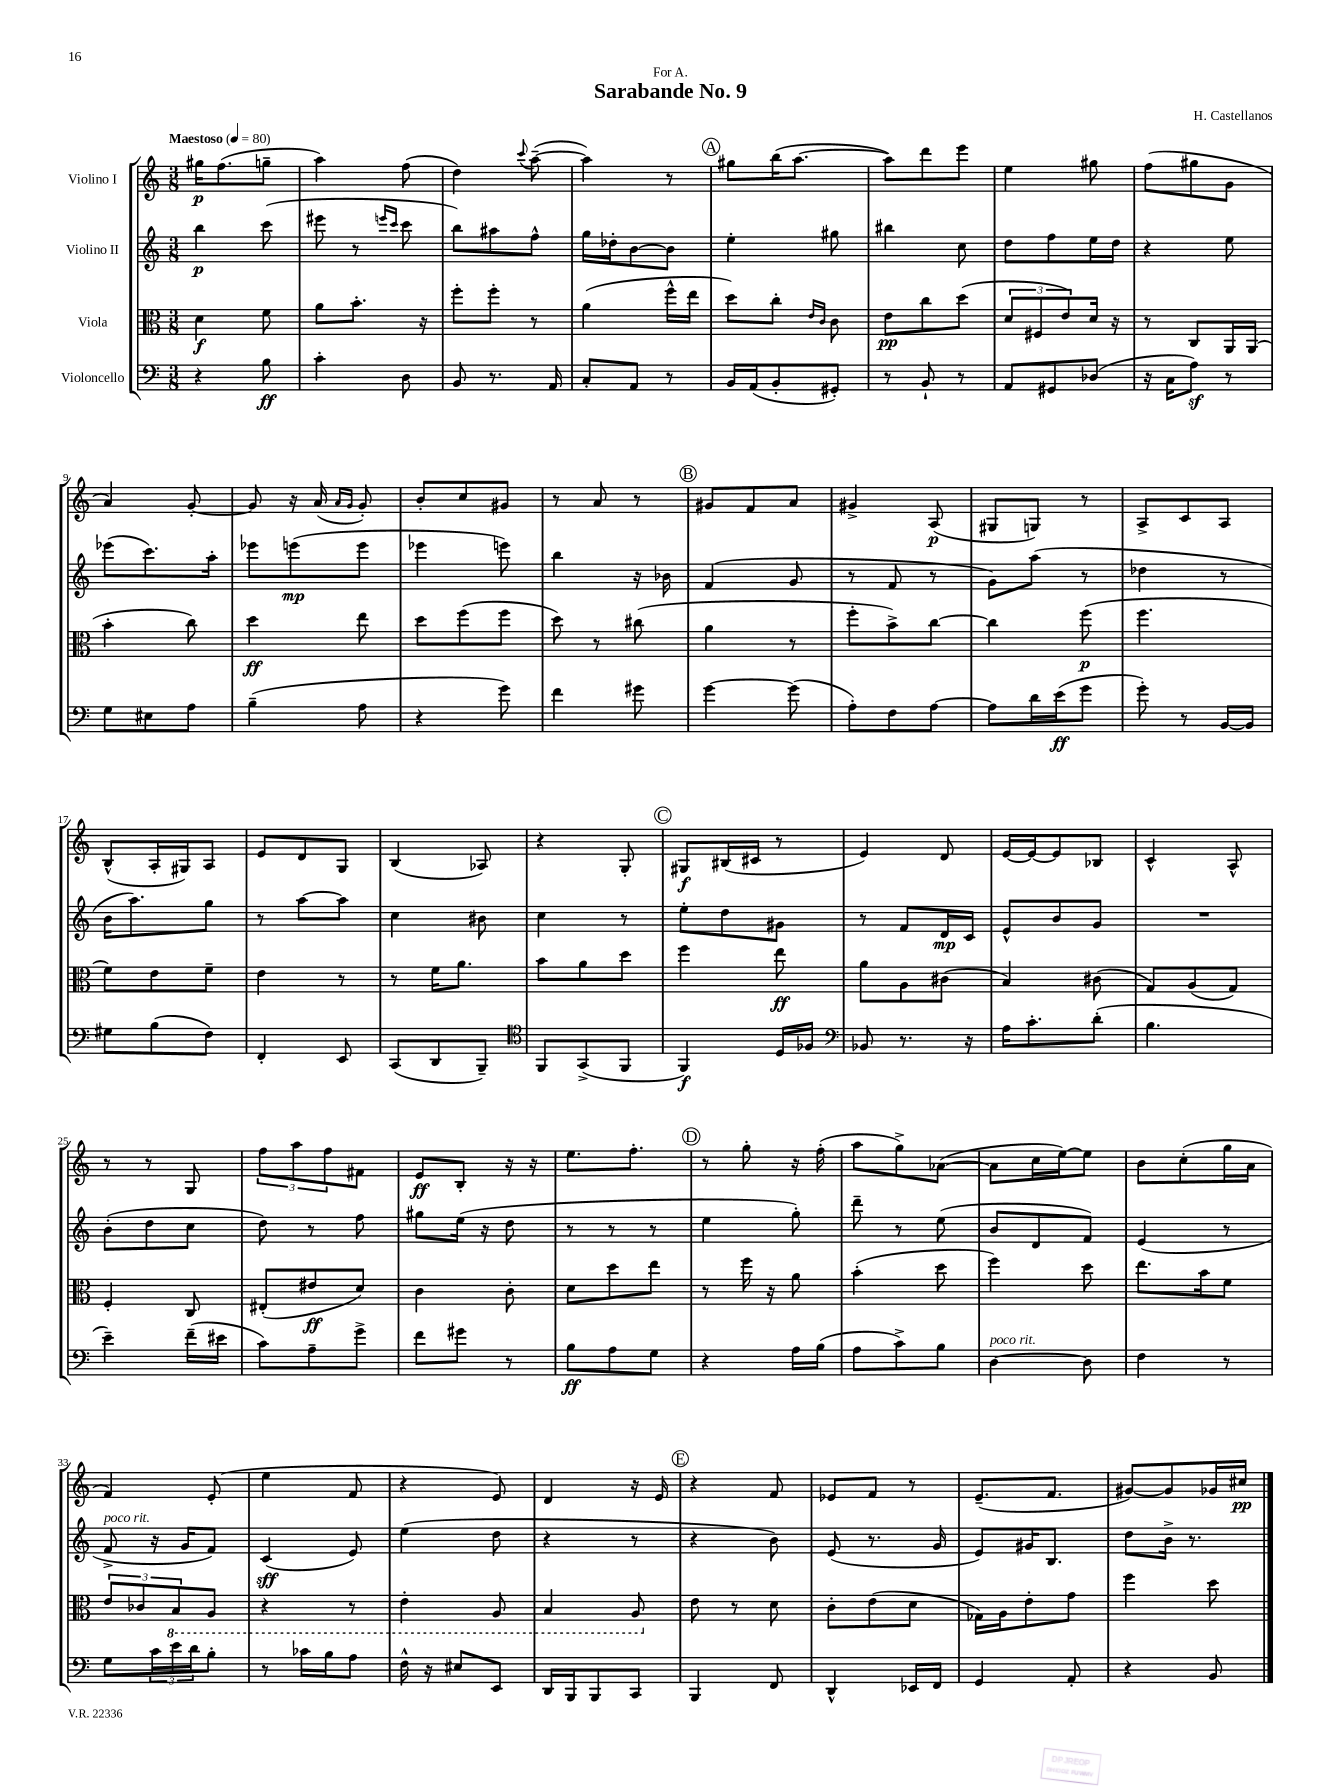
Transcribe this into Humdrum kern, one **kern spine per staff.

**kern	**kern	**kern	**kern
*staff4	*staff3	*staff2	*staff1
*clefF4	*clefC3	*clefG2	*clefG2
*k[]	*k[]	*k[]	*k[]
*M3/8	*M3/8	*M3/8	*M3/8
*MM80	*MM80	*MM80	*MM80
4r	4d	4bb	16gg#
.	.	.	(8.ff
8B	8f	(8ccc	8gg~
=	=	=	=
4c'	8a	8eee#	4aa)
.	8.b'	8r	.
.	.	16qqeee	.
.	.	16qqccc	.
8D	.	8ccc	(8ff
.	16r	.	.
=	=	=	=
8BB	8ff'	8bb)	4dd)
8.r	8ff'	8aa#	.
.	.	.	8qqccc
.	8r	8ff^^	([8aa~
16AA	.	.	.
=	=	=	=
8C'	(4a	16gg	4aa])
.	.	16dd-'	.
8AA	.	[8b	.
8r	16ff^^	8b]	8r
.	16ee	.	.
=	=	=	=
16BB	8dd)	4ee'	8gg#
(16AA	.	.	.
8BB'	8cc'	.	(16bb
.	.	.	[8.aa
.	16qqe	.	.
.	16qqc	.	.
8GG#')	8c	8gg#	.
=	=	=	=
8r	8e	4bb#	8aa])
8BB`	8cc	.	8ddd
8r	(8dd	8cc	8eee
=	=	=	=
8AA	12d	8dd	4ee
.	12F#	.	.
8GG#	.	8ff	.
.	12e)	.	.
(8D-	16d	16ee	8gg#
.	16r	16dd	.
=	=	=	=
16r	8r	4r	(8ff
16C	.	.	.
8A)	8C	.	8gg#
8r	16AA	8ee	8g
.	(16AA	.	.
=	=	=	=
8G	4b'	(8eee-	4a)
8E#	.	8.ccc)	.
8A	8cc)	.	[8g'
.	.	16aa'	.
=	=	=	=
(4B~	4dd	8eee-	8g]
.	.	(8eee	16r
.	.	.	(16a
.	.	.	16qqa
.	.	.	16qqg
8A	8ee	8eee	8g')
=	=	=	=
4r	8dd	4eee-	8b'
.	(8ff	.	8cc
8g)	8ff	8eee)	8g#
=	=	=	=
4f	8dd)	4bb	8r
.	8r	.	8a
8g#	(8cc#	16r	8r
.	.	16b-	.
=	=	=	=
[4g	4a	(4f	8g#
.	.	.	8f
(8g]	8r	8g	8a
=	=	=	=
8A')	8ff'	8r	4g#^
8F	8b^)	8f	.
[8A	[8cc	8r	(8A
=	=	=	=
8A]	4cc]	8g)	8G#
16d	.	(8aa	8G)
(16e	.	.	.
8g	(8ff	8r	8r
=	=	=	=
8g')	4.ff	4dd-	8A^
8r	.	.	8c
[16BB	.	8r	8A
16BB]	.	.	.
=	=	=	=
8G#	8f)	16b	(8B^^
.	.	8.aa)	.
(8B	8e	.	16A'
.	.	.	16G#)
8F)	8f~	8gg	8A
=	=	=	=
4FF'	4e	8r	8e
.	.	[8aa	8d
8EE	8r	8aa]	8G
=	=	=	=
(8CC	8r	4cc	(4B
8DD	16f	.	.
.	8.a	.	.
8BBB~)	.	8b#	8A-)
=	=	=	=
*clefC4	*	*	*
8FF	8b	4cc	4r
(8GG^	8a	.	.
8FF	8dd	8r	8G'
=	=	=	=
4FF)	4ff	8ee'	8G#
.	.	8dd	(16B#
.	.	.	16c#
16D	8ee	8g#	8r
16F-	.	.	.
=	=	=	=
*clefF4	*	*	*
8BB-	8a	8r	4e)
8.r	8A	8f	.
.	(8c#	16d	8d
16r	.	16c	.
=	=	=	=
16A	4B)	8e^^	[16e
8.c'	.	.	16e_
.	.	8b	8e]
(8d'	(8c#	8g	8B-
=	=	=	=
4.B	8G)	4.r	4c^^
.	(8A	.	.
.	8G)	.	8A^^
=	=	=	=
4e~)	4F'	(8b'	8r
.	.	8dd	8r
(16f~	8C	8cc	8G
16e#	.	.	.
=	=	=	=
8c)	(8E#'	8dd)	12ff
.	.	.	12aa
8A~	8e#	8r	.
.	.	.	12ff
8g^	8d)	8ff	8f#
=	=	=	=
8f	4c	8gg#	8e
8g#	.	(16ee	8B'
.	.	16r	.
8r	8c'	8dd	16r
.	.	.	16r
=	=	=	=
8B	8d	8r	8.ee
8A	8dd	8r	.
.	.	.	8.ff'
8G	8ee	8r	.
=	=	=	=
4r	8r	4ee	8r
.	16ff	.	8gg'
.	16r	.	.
16A	8a	8gg')	16r
(16B	.	.	(16ff'
=	=	=	=
8A	(4b'	8ddd~	8aa
8c^)	.	8r	8gg^)
8B	8dd	(8ee	([8a-
=	=	=	=
[4D	4ff)	8b	8a-]
.	.	8d	16cc
.	.	.	[16ee)
8D]	8dd	8f)	8ee]
=	=	=	=
4F	8.ee	(4e	8b
.	.	.	(8cc'
.	16b	.	.
8r	8f	8r	16gg
.	.	.	16a
=	=	=	=
8G	12e	8f^	4f)
.	12c-	.	.
24c	.	16r	.
24e	12BB	.	.
.	.	16g	.
24d	.	.	.
8B'	8AA	8f)	(8e'
=	=	=	=
8r	4r	(4c	4ee
16c-	.	.	.
16B	.	.	.
8A	8r	8e)	8f
=	=	=	=
16F^^	4E'	(4ee	4r
16r	.	.	.
8E#	.	.	.
8EE	8AA	8dd	8e)
=	=	=	=
16DD	4BB	4r	4d
16BBB	.	.	.
8BBB	.	.	.
8CC	8AA	8r	16r
.	.	.	16e
=	=	=	=
4BBB	8e	4r	4r
.	8r	.	.
8FF	8d	8b)	8f
=	=	=	=
4DD^^	8c'	(8e	8e-
.	(8e	8.r	8f
16EE-	8d	.	8r
16FF	.	16g	.
=	=	=	=
4GG	16G-)	8e)	(8.e~
.	16A	.	.
.	8e'	16g#	.
.	.	8.B	8.f
8AA'	8g	.	.
=	=	=	=
4r	4ff	8dd	[8g#)
.	.	16b^	8g#]
.	.	8.r	.
8BB	8dd	.	16g-
.	.	.	16cc#
==	==	==	==
*-	*-	*-	*-
